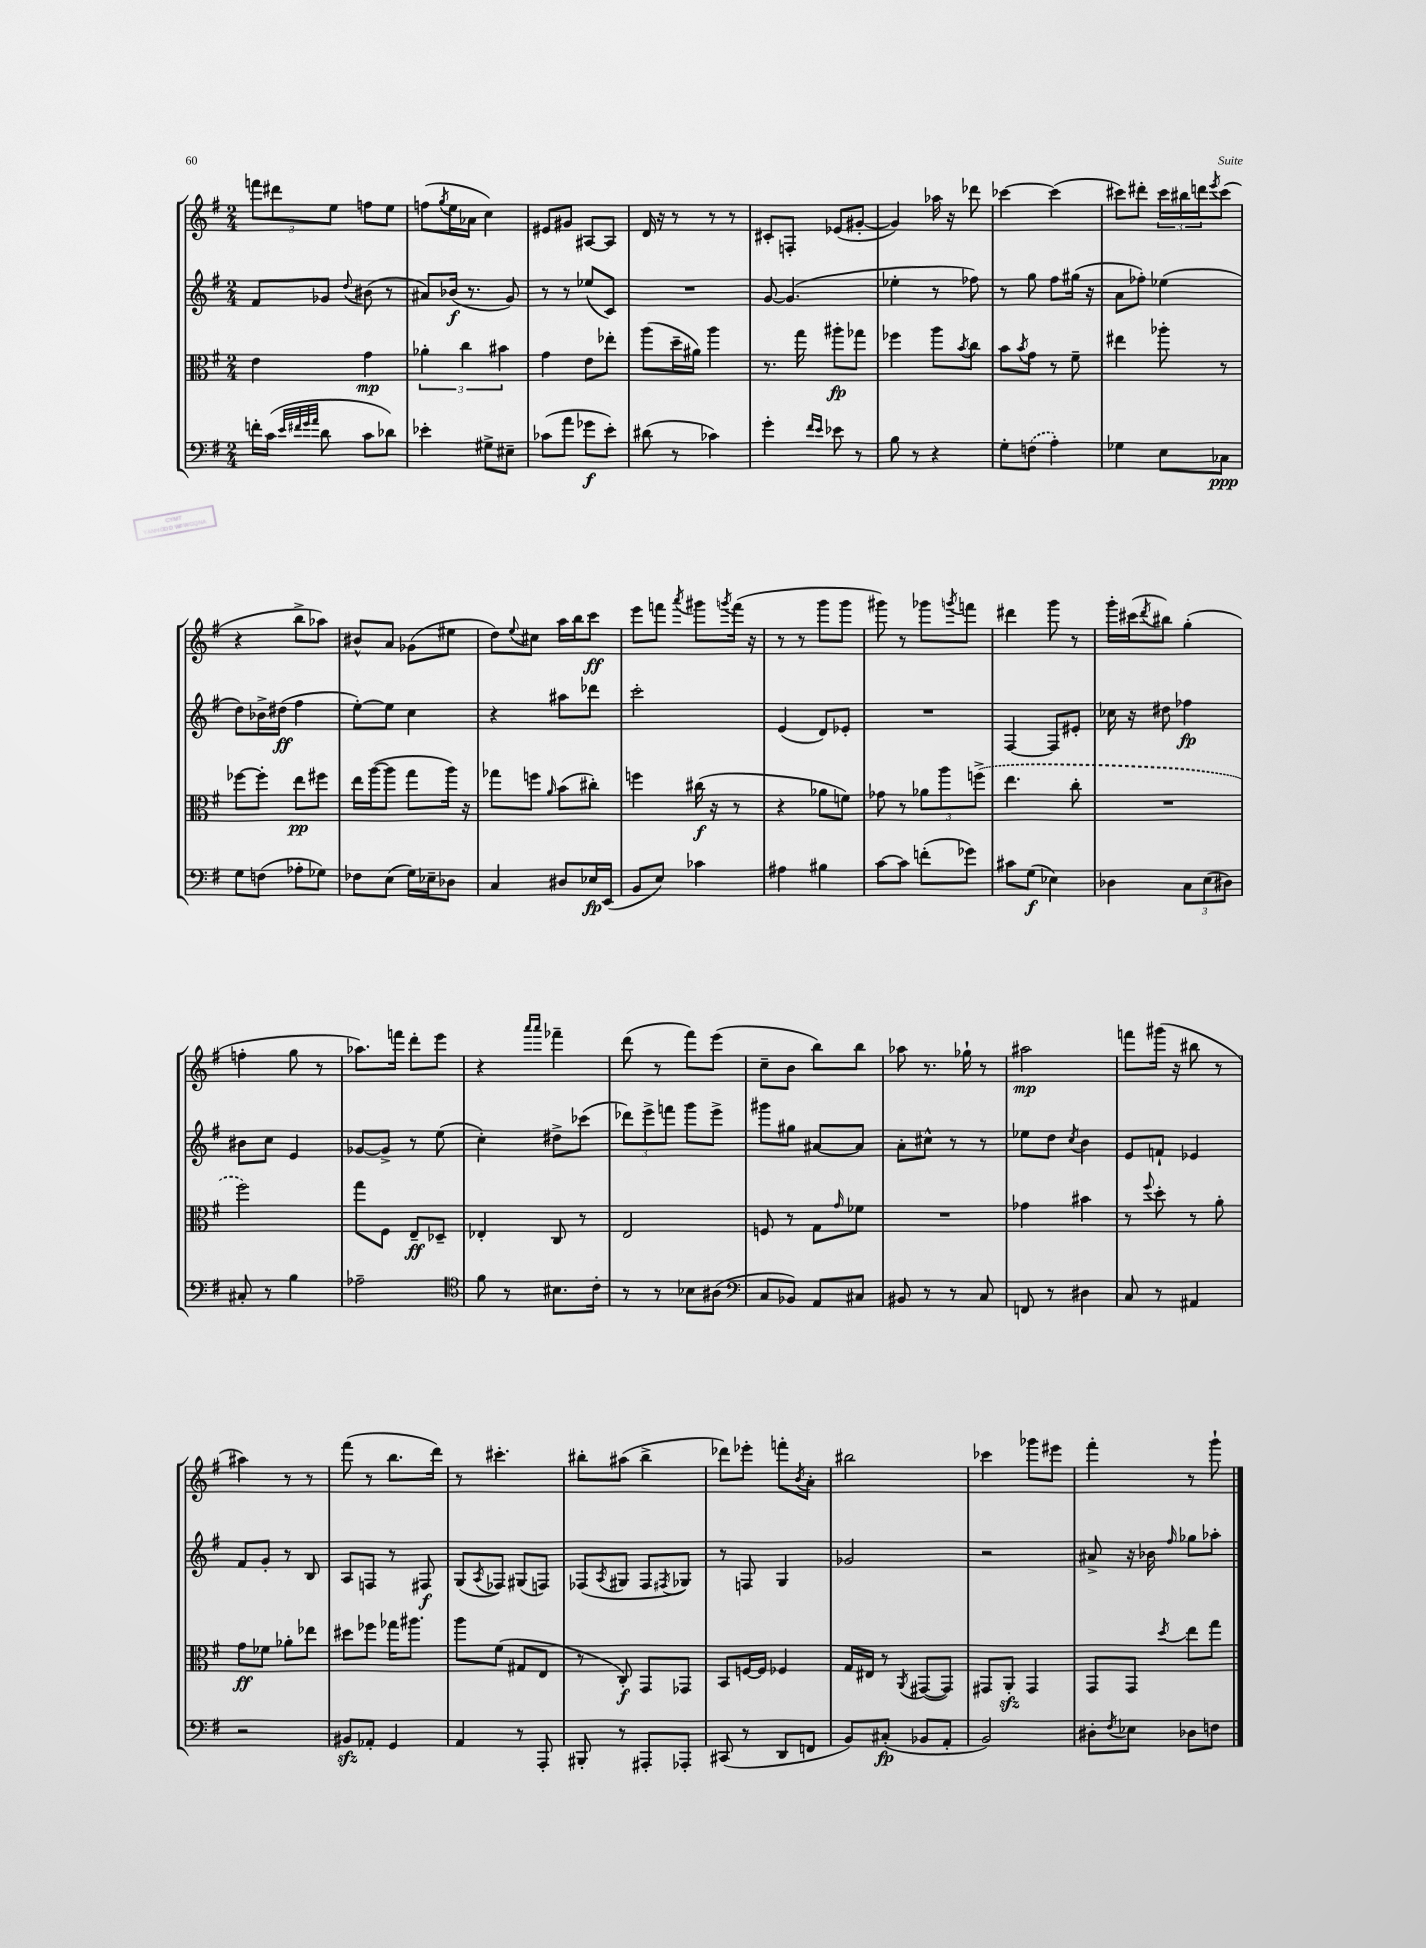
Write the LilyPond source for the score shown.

<<
\new StaffGroup <<
\new Staff = "s0" {
    \clef treble \key g \major \numericTimeSignature \time 2/4
    \tuplet 3/2 { f'''8 dis'''8 e''8 } f''8 e''8 |
    f''8( \acciaccatura { g''8 } e''16 aes'16 c''4) |
    eis'8 gis'8 ais8~ ais8 |
    d'16 r16 r8 r8 r8 |
    cis'8-. f8-. ees'8( gis'8~-. |
    gis'4) aes''16 r16 des'''8 |
    ces'''4~ ces'''4( |
    cis'''8) dis'''8-. \tuplet 3/2 { cis'''16 bis''16 d'''16 } \acciaccatura { e'''8 } cis'''8( |
    r4 b''8-> aes''8) |
    bis'8-^ a'8 ges'8( eis''8 |
    d''8) \appoggiatura { e''8 } cis''8 a''16 b''16 c'''8\ff |
    e'''8 f'''8 \acciaccatura { a'''8 } gis'''8 \acciaccatura { g'''8 } f'''16( r16 |
    r8 r8 g'''8 g'''8 |
    gis'''8) r8 ges'''8 \acciaccatura { g'''8 } f'''8 |
    dis'''4 g'''8 r8 |
    g'''16-. cis'''16( \acciaccatura { d'''8 } bis''8) g''4-.( |
    f''4-. g''8 r8 |
    aes''8.) f'''16 d'''8-. e'''8 |
    r4 \grace { a'''16 a'''16 } fes'''4-- |
    d'''8( r8 fis'''8) e'''8( |
    c''8-- b'8 b''8) b''8 |
    aes''8 r8. ges''16-! r8 |
    ais''2\mp |
    f'''8 gis'''16( r16 bis''8 r8 |
    ais''4) r8 r8 |
    fis'''8( r8 b''8. d'''16) |
    r8 cis'''4.-. |
    bis''8-. ais''8( bis''4-> |
    des'''8) ees'''8-. f'''8-. \acciaccatura { b'8 } a'8-. |
    bis''2 |
    ces'''4 ges'''8 eis'''8 |
    fis'''4-. r8 g'''8-! \bar "|." |
}
\new Staff = "s1" {
    \clef treble \key g \major \numericTimeSignature \time 2/4
    fis'8 ges'8 \appoggiatura { d''8 } bis'8( r8 |
    ais'8) bes'16\f( r8. g'8) |
    r8 r8 ees''8( c'8) |
    R2 |
    g'8~ g'4.( |
    ees''4-. r8 fes''8) |
    r8 g''8 fis''8 gis''16( r16 |
    a'8 fes''8-.) ees''4( |
    d''8) bes'16-> dis''16\ff( fis''4 |
    e''8~-.) e''8 c''4 |
    r4 ais''8 des'''8 |
    c'''2-. |
    e'4( d'8) ees'8-. |
    R2 |
    fis4~ fis8 eis'8-. |
    ces''16 r16 dis''8 fes''4\fp |
    bis'8 c''8 e'4 |
    ges'8~ ges'8-> r8 e''8( |
    c''4-.) dis''8-> ces'''8( |
    \tuplet 3/2 { des'''8) e'''8-> f'''8 } g'''8 e'''8-> |
    gis'''8 gis''8 ais'8~ ais'8 |
    a'8-. cis''8-^ r8 r8 |
    ees''8 d''8 \acciaccatura { c''8 } b'4 |
    e'8 f'8-! ees'4 |
    fis'8 g'8-. r8 b8 |
    a8 f8 r8 fis8\f |
    g8( \acciaccatura { a8 } fes8) gis8( f8) |
    fes8( \acciaccatura { a8 } gis8 fes8 \acciaccatura { fis8 } ges8) |
    r8 f8 g4 |
    ges'2 |
    r2 |
    ais'8-> r16 bes'16 \grace { fis''16 } ges''8 aes''8-. \bar "|." |
}
\new Staff = "s2" {
    \clef alto \key g \major \numericTimeSignature \time 2/4
    e'4 g'4\mp |
    \tuplet 3/2 { aes'4-. c''4 bis'4 } |
    g'4 e'8 ees''8-. |
    a''8( d''16-- ais'16) a''4 |
    r8. g''16 ais''8-.\fp ges''8 |
    fes''4 a''8 \acciaccatura { b'8 } c''8 |
    b'8 \acciaccatura { b'8 } g'8 r8 fis'8-- |
    eis''4 aes''8-. r8 |
    fes''8~ fes''8-. e''8\pp fis''8 |
    e''16 a''16~( a''8 g''8 a''16) r16 |
    ges''8 f''8 \grace { a'16 } b'8( cis''8-.) |
    f''4 cis''16\f( r16 r8 |
    r4 aes'8 f'8) |
    ges'8 r8 \tuplet 3/2 { aes'8 a''8 \once \slurDashed f''8->( } |
    e''4. c''8-. |
    R2 |
    fis''2) |
    g''8 fis8 e8--\ff des8-- |
    ees4-. c8 r8 |
    e2 |
    f8 r8 g8 \grace { g'16 } fes'8 |
    R2 |
    ges'4 bis'4 |
    r8 \appoggiatura { fis''8 } d''8-. r8 a'8-. |
    g'8\ff fes'8 aes'8-. ees''8 |
    dis''8 fes''8 ges''16 ais''8. |
    a''8 fis'8( gis8 e8 |
    r8 c8-.\f) g,8 ges,8 |
    b,8 f16~ f16 fes4 |
    g16 eis16 r8 \acciaccatura { a,8 } gis,8~( gis,8) |
    gis,8 a,8-.\sfz gis,4 |
    g,8 g,8 \acciaccatura { d''8 } e''8 g''8 \bar "|." |
}
\new Staff = "s3" {
    \clef bass \key g \major \numericTimeSignature \time 2/4
    f'16-. c'16( \grace { e'32 fis'32 g'32 a'32 } d'8 c'8 des'8) |
    ees'4-. gis8-> eis8-- |
    ces'8( a'8 ges'8\f e'8-.) |
    dis'8( r8 ces'4) |
    g'4-. \grace { fis'16 e'16 } ees'8 r8 |
    b8 r8 r4 |
    g8-. \once \slurDashed f8( a4-.) |
    ges4 e8 ces8\ppp |
    g8 f8( aes8-. ges8) |
    fes8 e8( g16) ees16-- des8 |
    c4 dis8 ees16\fp e,16( |
    b,8 e8) ces'4 |
    ais4 bis4 |
    c'8~ c'8 f'8-.( ges'8) |
    cis'8 g8\f( ees4) |
    des4 \tuplet 3/2 { c8 e8( dis8) } |
    cis8-. r8 b4 |
    aes2-- |
    \clef tenor fis'8 r8 bis8. c'16-. |
    r8 r8 bes8 ais8( |
    \clef bass c8 bes,8) a,8 cis8 |
    bis,8 r8 r8 c8 |
    f,8 r8 dis4 |
    c8 r8 ais,4 |
    r2 |
    bis,8\sfz aes,8-. g,4 |
    a,4 r8 a,,8-. |
    bis,,8-. r8 ais,,8-. aes,,8-. |
    cis,8( r8 d,8 f,8 |
    b,8) cis8-.\fp( bes,8 a,8-. |
    b,2) |
    dis8-. \acciaccatura { fis8 } ees8 des8 f8 \bar "|." |
}
>>
>>
\layout { \context { \Score \remove "Bar_number_engraver" } }
